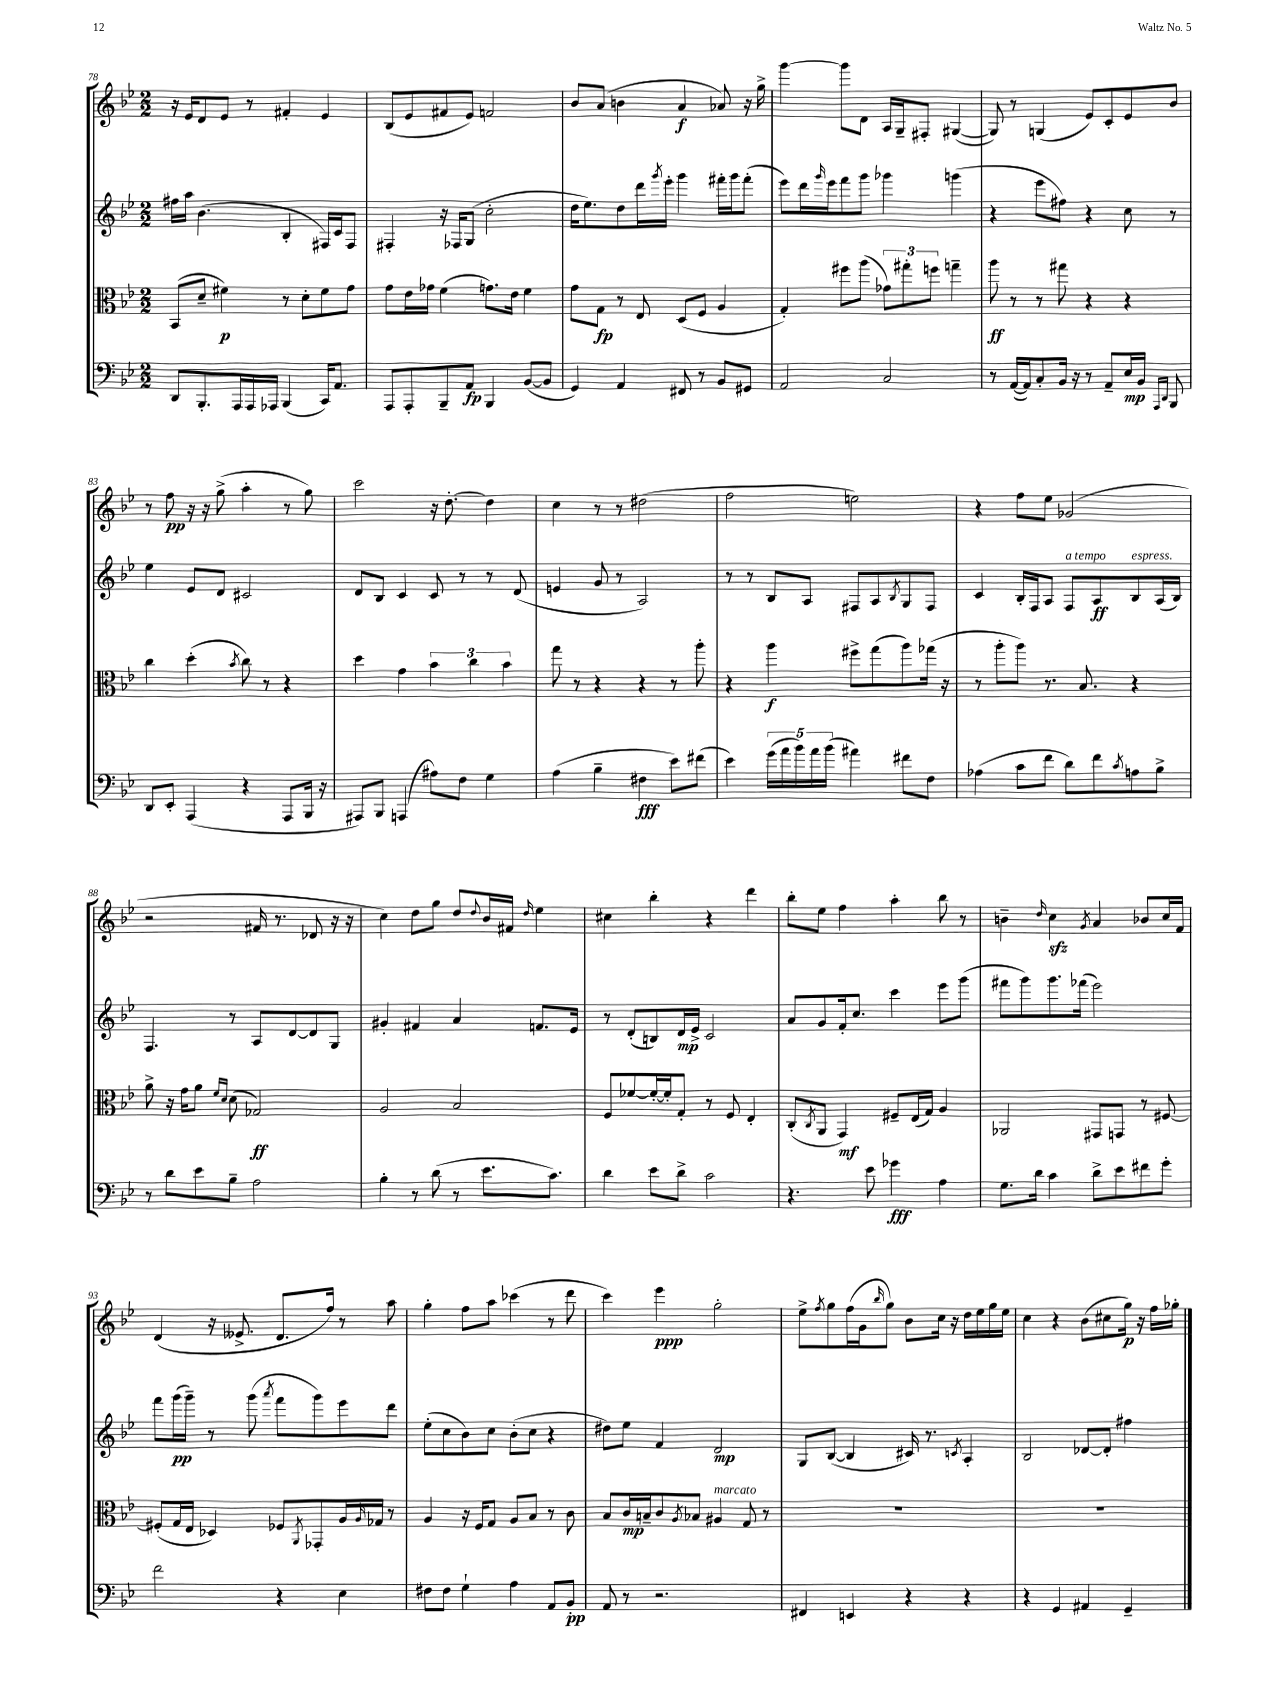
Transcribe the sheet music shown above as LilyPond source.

<<
\new StaffGroup <<
\new Staff = "s0" {
    \clef treble \key bes \major \numericTimeSignature \time 2/2
    r16 ees'16 d'8 ees'8 r8 fis'4-. ees'4 |
    bes8( ees'8 fis'8 ees'8) f'2 |
    bes'8 a'8( b'4 a'4\f aes'8) r16 g''16-> |
    g'''4~ g'''8 d'8 a16 g16-- fis8-. gis4~( |
    gis8) r8 g4( ees'8) c'8-. ees'8 bes'8 |
    r8 f''8\pp r16 r16 g''8->( a''4-. r8 g''8) |
    c'''2 r16 d''8.~-. d''4 |
    c''4 r8 r8 dis''2( |
    f''2 e''2) |
    r4 f''8 ees''8 ges'2( |
    r2 fis'16 r8. des'8 r16 r16 |
    c''4) d''8 g''8 d''8 \appoggiatura { d''8 } bes'16 fis'16 \grace { d''16 } ees''4 |
    cis''4 bes''4-. r4 d'''4 |
    bes''8-. ees''8 f''4 a''4-. bes''8 r8 |
    b'4-- \grace { d''16 } c''4\sfz \acciaccatura { g'8 } a'4 bes'8 c''16 f'16 |
    d'4( r16 eeses'8.-> d'8. f''16) r8 a''8 |
    g''4-. f''8 a''8 ces'''4( r8 d'''8 |
    c'''4) ees'''4\ppp g''2-. |
    ees''8-> \acciaccatura { f''8 } g''8 f''16( g'16 \grace { bes''16 } g''8) bes'8 c''16 r16 d''16 ees''16 g''16 ees''16 |
    c''4 r4 bes'8( cis''8 g''16\p) r16 f''16 ges''16-. \bar "|." |
}
\new Staff = "s1" {
    \clef treble \key bes \major \numericTimeSignature \time 2/2
    fis''16 a''16 bes'4.( bes4-. fis16) c'16 fis8 |
    fis4-. r16 fes16 g8( c''2-. |
    d''16 ees''8.) d''8 d'''16 \acciaccatura { g'''8 } ees'''16-. g'''4 fis'''16-. g'''16 fis'''8-.( |
    ees'''8) d'''16 \grace { g'''16 } ees'''16 f'''8 g'''8 ges'''4 g'''4( |
    r4 ees'''8 fis''8) r4 c''8 r8 |
    ees''4 ees'8 d'8 cis'2 |
    d'8 bes8 c'4 c'8 r8 r8 d'8( |
    e'4 g'8 r8 a2) |
    r8 r8 bes8 a8 fis8 a8 \acciaccatura { bes8 } g8 fis8 |
    c'4 bes16-. f16 a8 f8^\markup { \italic "a tempo" } a8\ff bes8^\markup { \italic "espress." } a16( bes16) |
    f4. r8 a8 d'8~ d'8 g8 |
    gis'4-. fis'4 a'4 f'8. ees'16 |
    r8 d'8-.( b8) d'16\mp ees'16-> c'2 |
    a'8 g'8 f'16-. c''8. c'''4 ees'''8 g'''8( |
    fis'''8 g'''8) g'''8. fes'''16( ees'''2) |
    f'''8 g'''16\pp( g'''16--) r8 g'''8( \acciaccatura { a'''8 } f'''8 g'''8) ees'''8 d'''8 |
    ees''8-.( c''8 bes'8) c''8 bes'8-.( c''8 r4 |
    dis''8) ees''8 f'4 d'2\mp |
    g8 bes8~( bes4 cis'16) r8. \acciaccatura { c'8 } a4-. |
    bes2 des'8~ des'8-. fis''4 \bar "|." |
}
\new Staff = "s2" {
    \clef alto \key bes \major \numericTimeSignature \time 2/2
    bes,8( d'8-- fis'4\p) r8 d'8-. fis'8 g'8 |
    g'8 ees'16 ges'16 f'4( g'8.) ees'16 f'4 |
    g'8 g8\fp r8 ees8 d8( f8 a4 |
    g4-.) fis''8 a''8( \tuplet 3/2 { ges'8) gis''8-. f''8 } g''4-- |
    a''8\ff r8 r8 gis''8 r4 r4 |
    c''4 d''4-.( \acciaccatura { bes'8 } c''8) r8 r4 |
    d''4 g'4 \tuplet 3/2 { bes'4 c''4 bes'4 } |
    g''8 r8 r4 r4 r8 a''8-. |
    r4 a''4\f fis''8-> g''8( a''8) ges''16( r16 |
    r8 a''8-. a''8) r8. bes8. r4 |
    a'8-> r16 g'16 a'8 \grace { f'16 d'16 } d'8( ges2\ff) |
    a2 bes2 |
    f8 fes'8~ fes'16~-. fes'16-. g8-. r8 f8 ees4-. |
    c8-.( \acciaccatura { c8 } a,8 g,4\mf) fis8-- ees16( g16) a4 |
    aes,2 gis,8 g,8 r8 fis8~ |
    fis8-.( g16 ees16 des4) fes8 \acciaccatura { a,8 } ges,8-. a16 \grace { a16 } ges16 r8 |
    a4 r16 f16 g8 a8 bes8 r8 c'8 |
    bes8 c'16\mp b16-- c'8 \acciaccatura { a8 } bes8 ais4^\markup { \italic "marcato" } g8 r8 |
    R1 |
    R1 \bar "|." |
}
\new Staff = "s3" {
    \clef bass \key bes \major \numericTimeSignature \time 2/2
    d,8 bes,,8.-. a,,16 a,,16 aes,,16 bes,,4( c,16) a,8. |
    a,,8 a,,8-. bes,,8-- a,8\fp bes,,4 bes,8~( bes,8 |
    g,4) a,4 fis,8 r8 bes,8 gis,8 |
    a,2 c2 |
    r8 a,16~( a,16) c8-. bes,16 r16 r8 a,8-- ees16\mp bes,16 \grace { a,,16 d,16 } bes,,8 |
    d,8 ees,8-. a,,4( r4 a,,8 bes,,16 r16 |
    ais,,8) bes,,8 a,,4( ais8) f8 g4 |
    a4( bes4-- fis4\fff ees'8) fis'8( |
    ees'4) \tuplet 5/4 { g'16( a'16 bes'16) a'16 bes'16( } ais'4) fis'8 f8 |
    aes4( c'8 f'8 d'8) f'8 \acciaccatura { c'8 } a8 bes8-> |
    r8 d'8 ees'8 bes8-- a2 |
    bes4-. r8 d'8( r8 ees'8. c'8.) |
    d'4 ees'8 d'8-> c'2 |
    r4. ees'8 ges'4\fff a4 |
    g8. d'16 c'4 d'8-> ees'8 fis'8 g'8-. |
    f'2 r4 ees4 |
    fis8 fis8 g4-! a4 a,8 bes,8-.\pp |
    a,8 r8 r2. |
    fis,4 e,4 r4 r4 |
    r4 g,4 ais,4 g,4-- \bar "|." |
}
>>
>>
\layout { \context { \Score currentBarNumber = #78 } }
